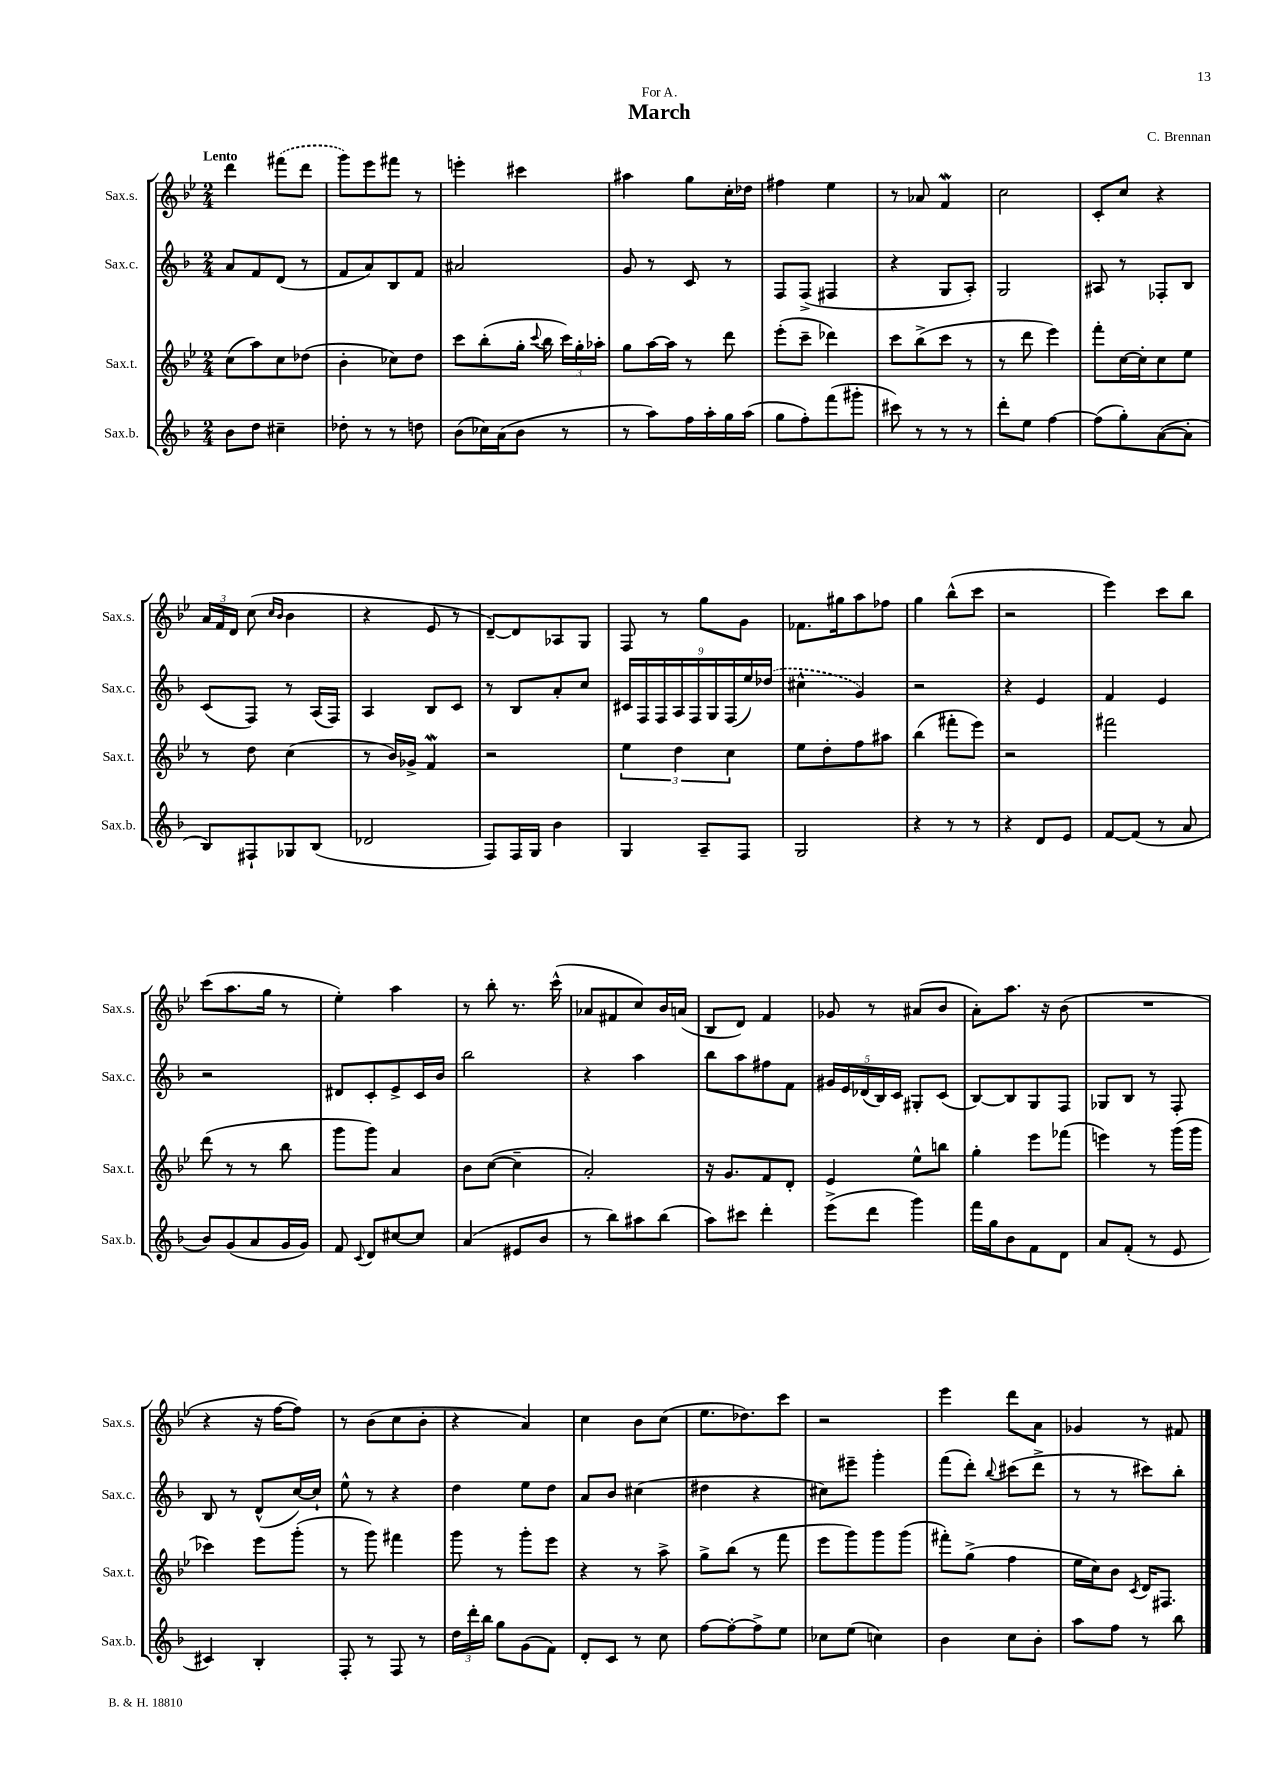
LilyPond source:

\header { title = "March" composer = "C. Brennan" dedication = "For A." }
<<
\new StaffGroup <<
\new Staff = "s0" \with { instrumentName = "Sax.s." shortInstrumentName = "Sax.s." } {
    \clef treble \key bes \major \numericTimeSignature \time 2/4 \tempo "Lento"
    \autoBeamOff d'''4 \once \slurDashed fis'''8[( d'''8] |
    g'''8[) ees'''8 fis'''8] r8 |
    e'''4-. cis'''4 |
    ais''4 g''8[ c''16-. des''16] |
    fis''4 ees''4 |
    r8 aes'8 f'4\mordent |
    c''2 |
    c'8[-. c''8] r4 |
    \tuplet 3/2 { a'16[ f'16 d'16] } c''8( \grace { c''16[ bes'16] } bes'4 |
    r4 ees'8 r8 |
    d'8[~--) d'8 aes8 g8] |
    f8 r8 g''8[ g'8] |
    fes'8.[ gis''16 a''8 fes''8] |
    g''4 bes''8[-^( c'''8] |
    r2 |
    ees'''4) c'''8[ bes''8] |
    c'''8[( a''8. g''16] r8 |
    ees''4-.) a''4 |
    r8 bes''8-. r8. c'''16-^( |
    aes'8[ fis'8 c''8) bes'16 a'16]( |
    bes8[ d'8]) f'4 |
    ges'8 r8 ais'8[( bes'8] |
    a'8[-.) a''8.] r16 bes'8( |
    R2 |
    r4 r16 f''16[~ f''8]) |
    r8 bes'8[( c''8 bes'8]-. |
    r4 a'4) |
    c''4 bes'8[ c''8]( |
    ees''8.[ des''8.) c'''8] |
    r2 |
    ees'''4 d'''8[ a'8] |
    ges'4 r8 fis'8 \bar "|." |
}
\new Staff = "s1" \with { instrumentName = "Sax.c." shortInstrumentName = "Sax.c." } {
    \clef treble \key f \major \numericTimeSignature \time 2/4
    \autoBeamOff a'8[ f'8 d'8]( r8 |
    f'8[ a'8) bes8 f'8] |
    ais'2 |
    g'8 r8 c'8 r8 |
    f8[ f8]->( fis4 |
    r4 g8[ a8]-.) |
    g2 |
    ais8 r8 fes8[-. bes8] |
    c'8[( f8]) r8 a16[( f16]) |
    a4 bes8[ c'8] |
    r8 bes8[ a'8-. c''8] |
    \tuplet 9/8 { cis'16[ f16 f16 a16 f16 g16 f16( e''16) \once \slurDashed des''16]( } |
    cis''4-^ g'4) |
    r2 |
    r4 e'4 |
    f'4 e'4 |
    r2 |
    dis'8[ c'8-. e'8-> c'16 bes'16] |
    bes''2 |
    r4 a''4 |
    bes''8[ a''8 fis''8 f'8] |
    \tuplet 5/4 { gis'16[ e'16 des'16( bes16) c'16] } gis8[-. c'8]( |
    bes8[~) bes8 g8 f8] |
    ges8[ bes8] r8 f8-. |
    bes8 r8 d'8[-^( c''16~) c''16]-! |
    e''8-^ r8 r4 |
    d''4 e''8[ d''8] |
    a'8[ bes'8] cis''4( |
    dis''4 r4 |
    cis''8[) eis'''8]-- g'''4-. |
    f'''8[( d'''8]-.) \appoggiatura { bes''8 } cis'''8[( d'''8]-> |
    r8 r8 cis'''8[) bes''8]-. \bar "|." |
}
\new Staff = "s2" \with { instrumentName = "Sax.t." shortInstrumentName = "Sax.t." } {
    \clef treble \key bes \major \numericTimeSignature \time 2/4
    \autoBeamOff c''8[( a''8) c''8 des''8]( |
    bes'4-. ces''8[) d''8] |
    c'''8[ bes''8-.( g''16]-. \appoggiatura { c'''8 } bes''16 \tuplet 3/2 { c'''16[) g''16-. aes''16]-. } |
    g''8[ a''16~ a''16] r8 d'''8 |
    ees'''8[-.( c'''8]-- des'''4) |
    c'''8[ bes''8->( c'''8] r8 |
    r8 d'''8 ees'''4) |
    f'''8[-. c''16~ c''16-. c''8 ees''8] |
    r8 d''8 c''4( |
    r8 bes'16[) ges'16]-> f'4\mordent |
    r2 |
    \tuplet 3/2 { ees''4 d''4 c''4 } |
    ees''8[ d''8-. f''8 ais''8] |
    bes''4( fis'''8[-. ees'''8]) |
    r2 |
    fis'''2 |
    d'''8( r8 r8 bes''8 |
    g'''8[ g'''8]) a'4 |
    bes'8[ c''8]~( c''4-- |
    a'2-.) |
    r16 g'8.[ f'8 d'8]-. |
    ees'4 ees''8[-^ b''8] |
    g''4-. ees'''8[ fes'''8]( |
    e'''4) r8 g'''16[( g'''16] |
    ces'''4) ees'''8[ g'''8]-.( |
    r8 g'''8) fis'''4 |
    g'''8 r8 g'''8[-. ees'''8] |
    r4 r8 a''8-> |
    g''8[-> bes''8]( r8 f'''8 |
    ees'''8[ g'''8) g'''8 g'''8]( |
    fis'''8[-.) g''8]->( f''4 |
    ees''16[ c''16) bes'8] \acciaccatura { c'8 } d'16[ fis8.] \bar "|." |
}
\new Staff = "s3" \with { instrumentName = "Sax.b." shortInstrumentName = "Sax.b." } {
    \clef treble \key f \major \numericTimeSignature \time 2/4
    \autoBeamOff bes'8[ d''8] cis''4-- |
    des''8-. r8 r8 d''8 |
    bes'8[( ces''16) a'16( bes'8] r8 |
    r8 a''8[) f''16 a''16-. g''16 a''16]( |
    g''8[ f''8-.) f'''8( gis'''8]-. |
    cis'''8) r8 r8 r8 |
    d'''8[-. e''8] f''4~ |
    f''8[( g''8-.) a'8~( a'8]-. |
    bes8[) fis8-! ges8 bes8]( |
    des'2 |
    f8[) f16 g16] bes'4 |
    g4 a8[-- f8] |
    g2 |
    r4 r8 r8 |
    r4 d'8[ e'8] |
    f'8[~ f'8]( r8 a'8 |
    bes'8[) g'8( a'8 g'16 g'16]) |
    f'8 \appoggiatura { c'8 } d'8[ cis''8~ cis''8] |
    a'4( eis'8[ bes'8] |
    r8 bes''8[) ais''8 bes''8]( |
    a''8[) cis'''8] d'''4-. |
    e'''8[->( d'''8] g'''4) |
    f'''16[ g''16 bes'8 f'8 d'8] |
    a'8[ f'8]-.( r8 e'8 |
    cis'4) bes4-. |
    f8-. r8 f8 r8 |
    \tuplet 3/2 { d''16[ d'''16-. bes''16] } g''8[ g'8( f'8]) |
    d'8[-. c'8] r8 c''8 |
    f''8[~ f''8~-. f''8-> e''8] |
    ces''8[ e''8]( c''4) |
    bes'4 c''8[ bes'8]-. |
    a''8[ f''8] r8 bes''8 \bar "|." |
}
>>
>>
\layout { \context { \Score \remove "Bar_number_engraver" } }
